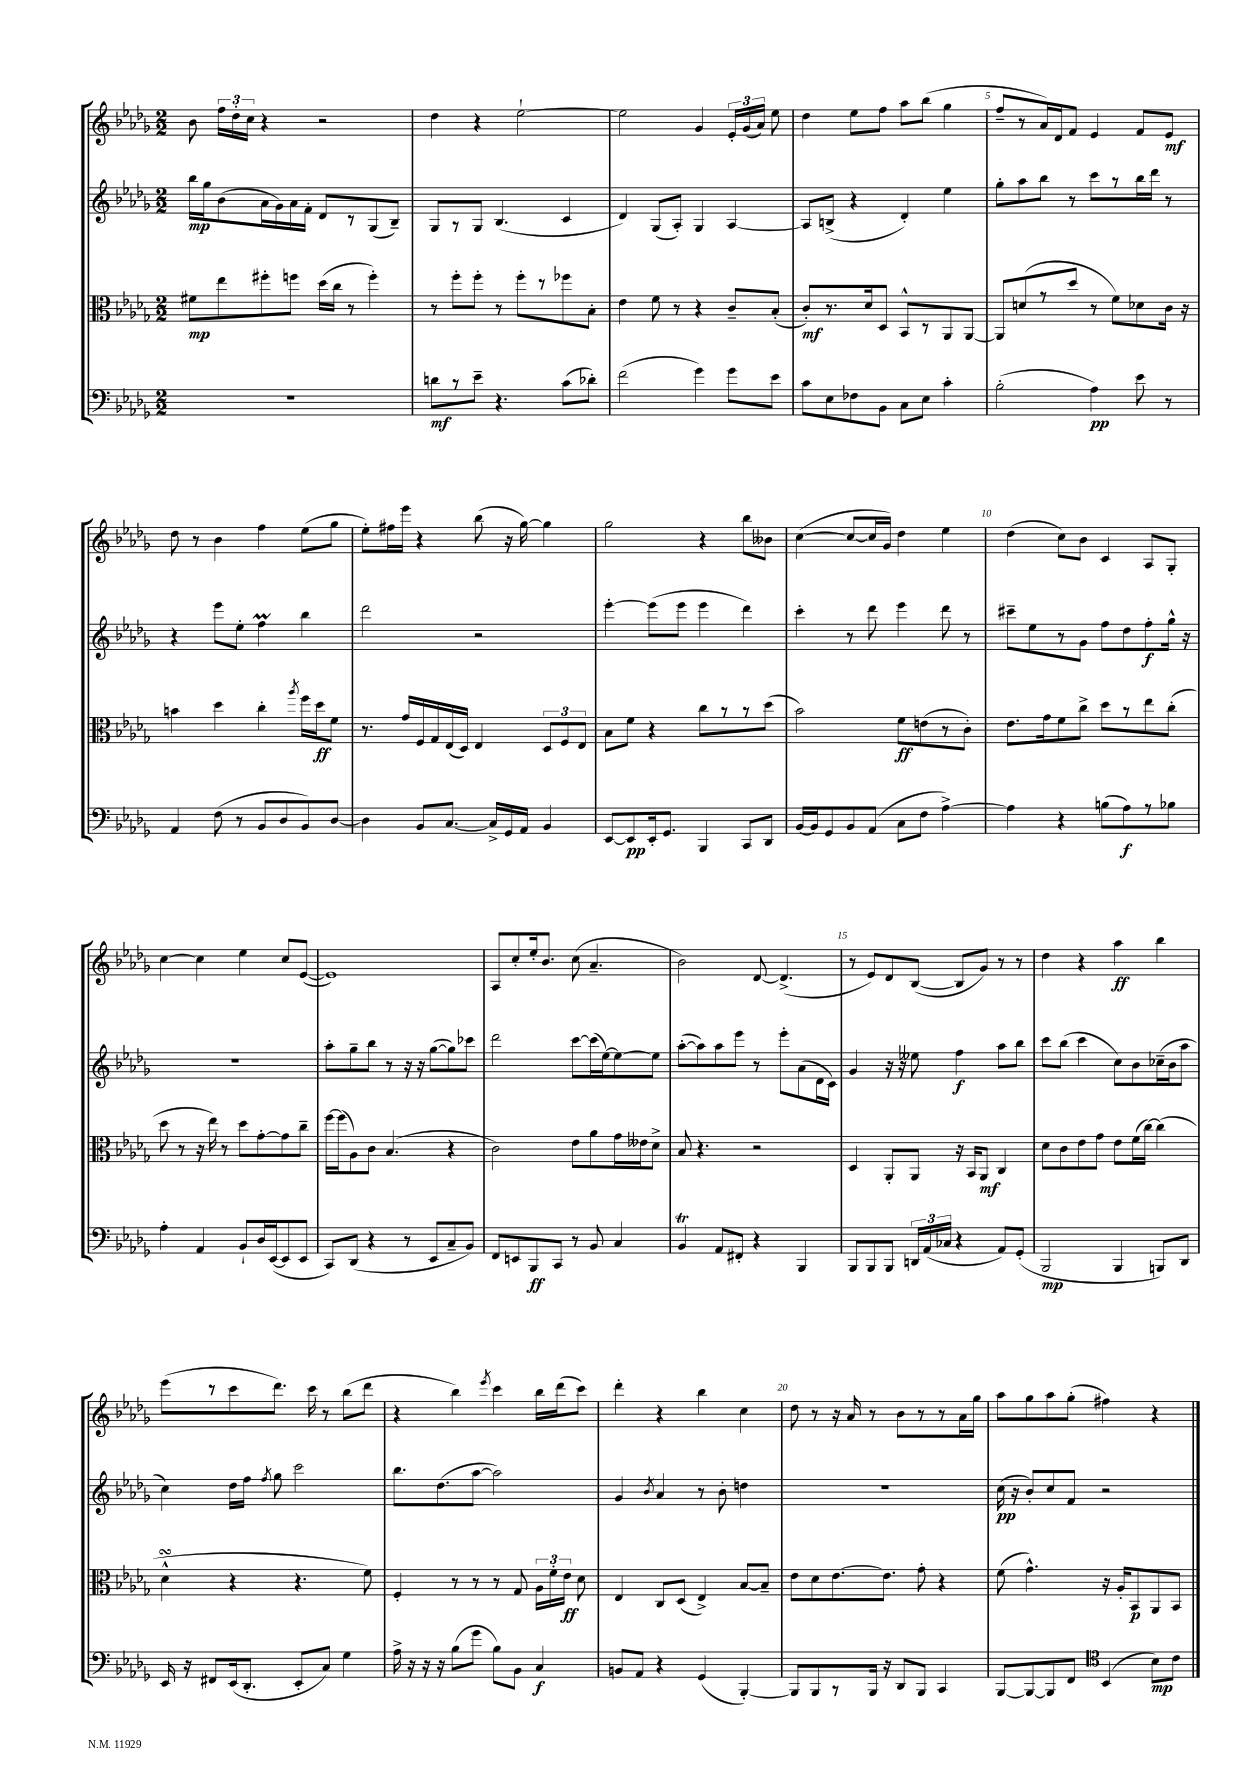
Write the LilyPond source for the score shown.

<<
\new StaffGroup <<
\new Staff = "s0" {
    \clef treble \key des \major \numericTimeSignature \time 2/2
    \autoBeamOff bes'8 \tuplet 3/2 { f''16[ des''16-. c''16] } r4 r2 |
    des''4 r4 ees''2~-! |
    ees''2 ges'4 \tuplet 3/2 { ees'16[-. ges'16( aes'16]) } ees''8 |
    des''4 ees''8[ f''8] aes''8[ bes''8]( ges''4 |
    f''8[-- r8 aes'16) des'16 f'8] ees'4 f'8[ ees'8]\mf |
    des''8 r8 bes'4 f''4 ees''8[( ges''8] |
    ees''8[-.) fis''16 ees'''16] r4 bes''8( r16 ges''16~) ges''4 |
    ges''2 r4 bes''8[ beses'8] |
    c''4~( c''8[~ c''16 ges'16]) des''4 ees''4 |
    des''4( c''8[) bes'8] c'4 aes8[ ges8]-. |
    c''4~ c''4 ees''4 c''8[ ees'8]~( |
    ees'1) |
    aes8[ c''8-. ees''16-. bes'8.] c''8( aes'4.-- |
    bes'2) des'8~ des'4.->( |
    r8 ees'8[) des'8 bes8]~( bes8[ ges'8]) r8 r8 |
    des''4 r4 aes''4\ff bes''4 |
    ees'''8[( r8 c'''8 des'''8.]) c'''16 r8 bes''8[( des'''8] |
    r4 bes''4) \acciaccatura { ees'''8 } c'''4 bes''16[ des'''16( c'''8]) |
    des'''4-. r4 bes''4 c''4 |
    des''8 r8 r16 aes'16 r8 bes'8[ r8 r8 aes'16 ges''16] |
    aes''8[ ges''8 aes''8 ges''8]-.( fis''4) r4 \bar "|." |
}
\new Staff = "s1" {
    \clef treble \key des \major \numericTimeSignature \time 2/2
    \autoBeamOff bes''16[\mp ges''16 bes'8( aes'16 ges'16) aes'16 f'16]-. des'8[ r8 ges8( bes8]--) |
    ges8[ r8 ges8] bes4.( c'4 |
    des'4) ges8[( aes8]-.) ges4 aes4~ |
    aes8[ b8]->( r4 des'4-.) ees''4 |
    ges''8[-. aes''8 bes''8] r8 c'''8[ r8 bes''16 des'''16] r8 |
    r4 ees'''8[ ees''8]-. f''4\prall bes''4 |
    des'''2 r2 |
    ees'''4~-. ees'''8[( ees'''8] ees'''4 des'''4) |
    c'''4-. r8 des'''8 ees'''4 des'''8 r8 |
    cis'''8[-- ees''8 r8 ges'8] f''8[ des''8 f''8-.\f ges''16]-^ r16 |
    r1 |
    aes''8[-. ges''8-- bes''8] r8 r16 r16 ges''8[~( ges''8) ces'''8] |
    des'''2 c'''8[~ c'''16( ees''16~) ees''8~ ees''8] |
    aes''8[~-.( aes''8) aes''8 ees'''8] r8 ees'''8[-. aes'8( des'16 c'16]) |
    ges'4 r16 r16 eeses''8 f''4\f aes''8[ bes''8] |
    c'''8[ bes''8]( c'''4 c''8[) bes'8 ces''16--( bes'16 aes''8] |
    c''4) des''16[ f''16] \acciaccatura { f''8 } ges''8 c'''2 |
    bes''8.[ des''8.( aes''8]~ aes''2) |
    ges'4 \acciaccatura { bes'8 } aes'4 r8 bes'8-. d''4 |
    R1 |
    c''16\pp( r16 bes'8[-.) c''8 f'8] r2 \bar "|." |
}
\new Staff = "s2" {
    \clef alto \key des \major \numericTimeSignature \time 2/2
    \autoBeamOff fis'8[\mp ees''8 fis''8-. f''8] des''16[( c''16] r8 f''4-.) |
    r8 f''8[-. f''8]-. r8 f''8[-. r8 fes''8 bes8]-. |
    ees'4 f'8 r8 r4 c'8[-- bes8]-.( |
    c'8[-.\mf) r8. des'16 des8] bes,8[-^ r8 aes,8 aes,8]~ |
    aes,8[ d'8( r8 des''8] r8 f'8[) des'8 c'16] r16 |
    b'4 des''4 c''4-. \acciaccatura { aes''8 } f''16[ des''16\ff f'8] |
    r8. ges'16[ f16 ges16 ees16( des16]) ees4 \tuplet 3/2 { des8[ f8 ees8] } |
    bes8[ f'8] r4 c''8[ r8 r8 des''8]( |
    bes'2) f'8[\ff e'8( r8 c'8]-.) |
    ees'8.[ ges'16 f'8 c''8]-> des''8[ r8 ees''8 c''8]-.( |
    des''8 r8 r16 ees''16) r8 des''8[ ges'8~-. ges'8 c''8]-- |
    f''16[~ f''16( aes8) c'8] bes4.( r4 |
    c'2) ees'8[ aes'8 ges'16 eeses'16 des'8]-> |
    bes8 r4. r2 |
    des4 aes,8[-. aes,8] r16 bes,16[ aes,8]\mf c4 |
    des'8[ c'8 ees'8 ges'8] ees'8[ f'16( c''16]~) c''4( |
    des'4-^\turn r4 r4. f'8) |
    f4-. r8 r8 r8 ges8 \tuplet 3/2 { aes16[ f'16-. ees'16]\ff } des'8 |
    ees4 c8[ des8]( ees4->) bes8[~ bes8]-- |
    ees'8[ des'8 ees'8.~ ees'8.] ges'8-. r4 |
    f'8( ges'4.-^) r16 aes16[-. bes,8\p aes,8 bes,8] \bar "|." |
}
\new Staff = "s3" {
    \clef bass \key des \major \numericTimeSignature \time 2/2
    \autoBeamOff R1 |
    d'8[\mf r8 ees'8]-- r4. c'8[( des'8]-.) |
    f'2( ges'4) ges'8[ ees'8] |
    c'8[ ees8 fes8 bes,8] c8[ ees8] c'4-. |
    bes2-.( aes4\pp) ees'8 r8 |
    aes,4 f8( r8 bes,8[ des8 bes,8) des8]~ |
    des4 bes,8[ c8.]~ c16[-> ges,16 aes,16] bes,4 |
    ees,8[~ ees,8\pp ees,16-. ges,8.] bes,,4 c,8[ des,8] |
    bes,16[~ bes,16 ges,8 bes,8 aes,8]( c8[ f8] aes4~->) |
    aes4 r4 b8[( aes8\f) r8 bes8] |
    aes4-. aes,4 bes,8[-! des16 ees,16~( ees,8 ees,8] |
    c,8[) des,8]( r4 r8 ees,8[ c8-- bes,8]) |
    f,8[ e,8 bes,,8\ff c,8] r8 bes,8 c4 |
    bes,4\trill aes,8[ fis,8]-. r4 bes,,4 |
    bes,,8[ bes,,8 bes,,8] \tuplet 3/2 { d,16[ aes,16( ces16] } r4 aes,8[) ges,8]-.( |
    bes,,2\mp bes,,4 b,,8[) des,8] |
    ees,16 r16 fis,8[ ees,16( des,8.]-. ees,8[-. c8]) ges4 |
    aes16-> r16 r16 r16 bes8[( ges'8] bes8[) bes,8] c4\f |
    b,8[ aes,8] r4 ges,4( bes,,4~-.) |
    bes,,8[ bes,,8 r8 bes,,16] r16 des,8[ bes,,8] c,4 |
    bes,,8[~ bes,,8~ bes,,8 f,8] \clef tenor bes,4( bes8[\mp) c'8] \bar "|." |
}
>>
>>
\layout { \context { \Score \override BarNumber.break-visibility = ##(#f #t #t) barNumberVisibility = #(every-nth-bar-number-visible 5) } }
